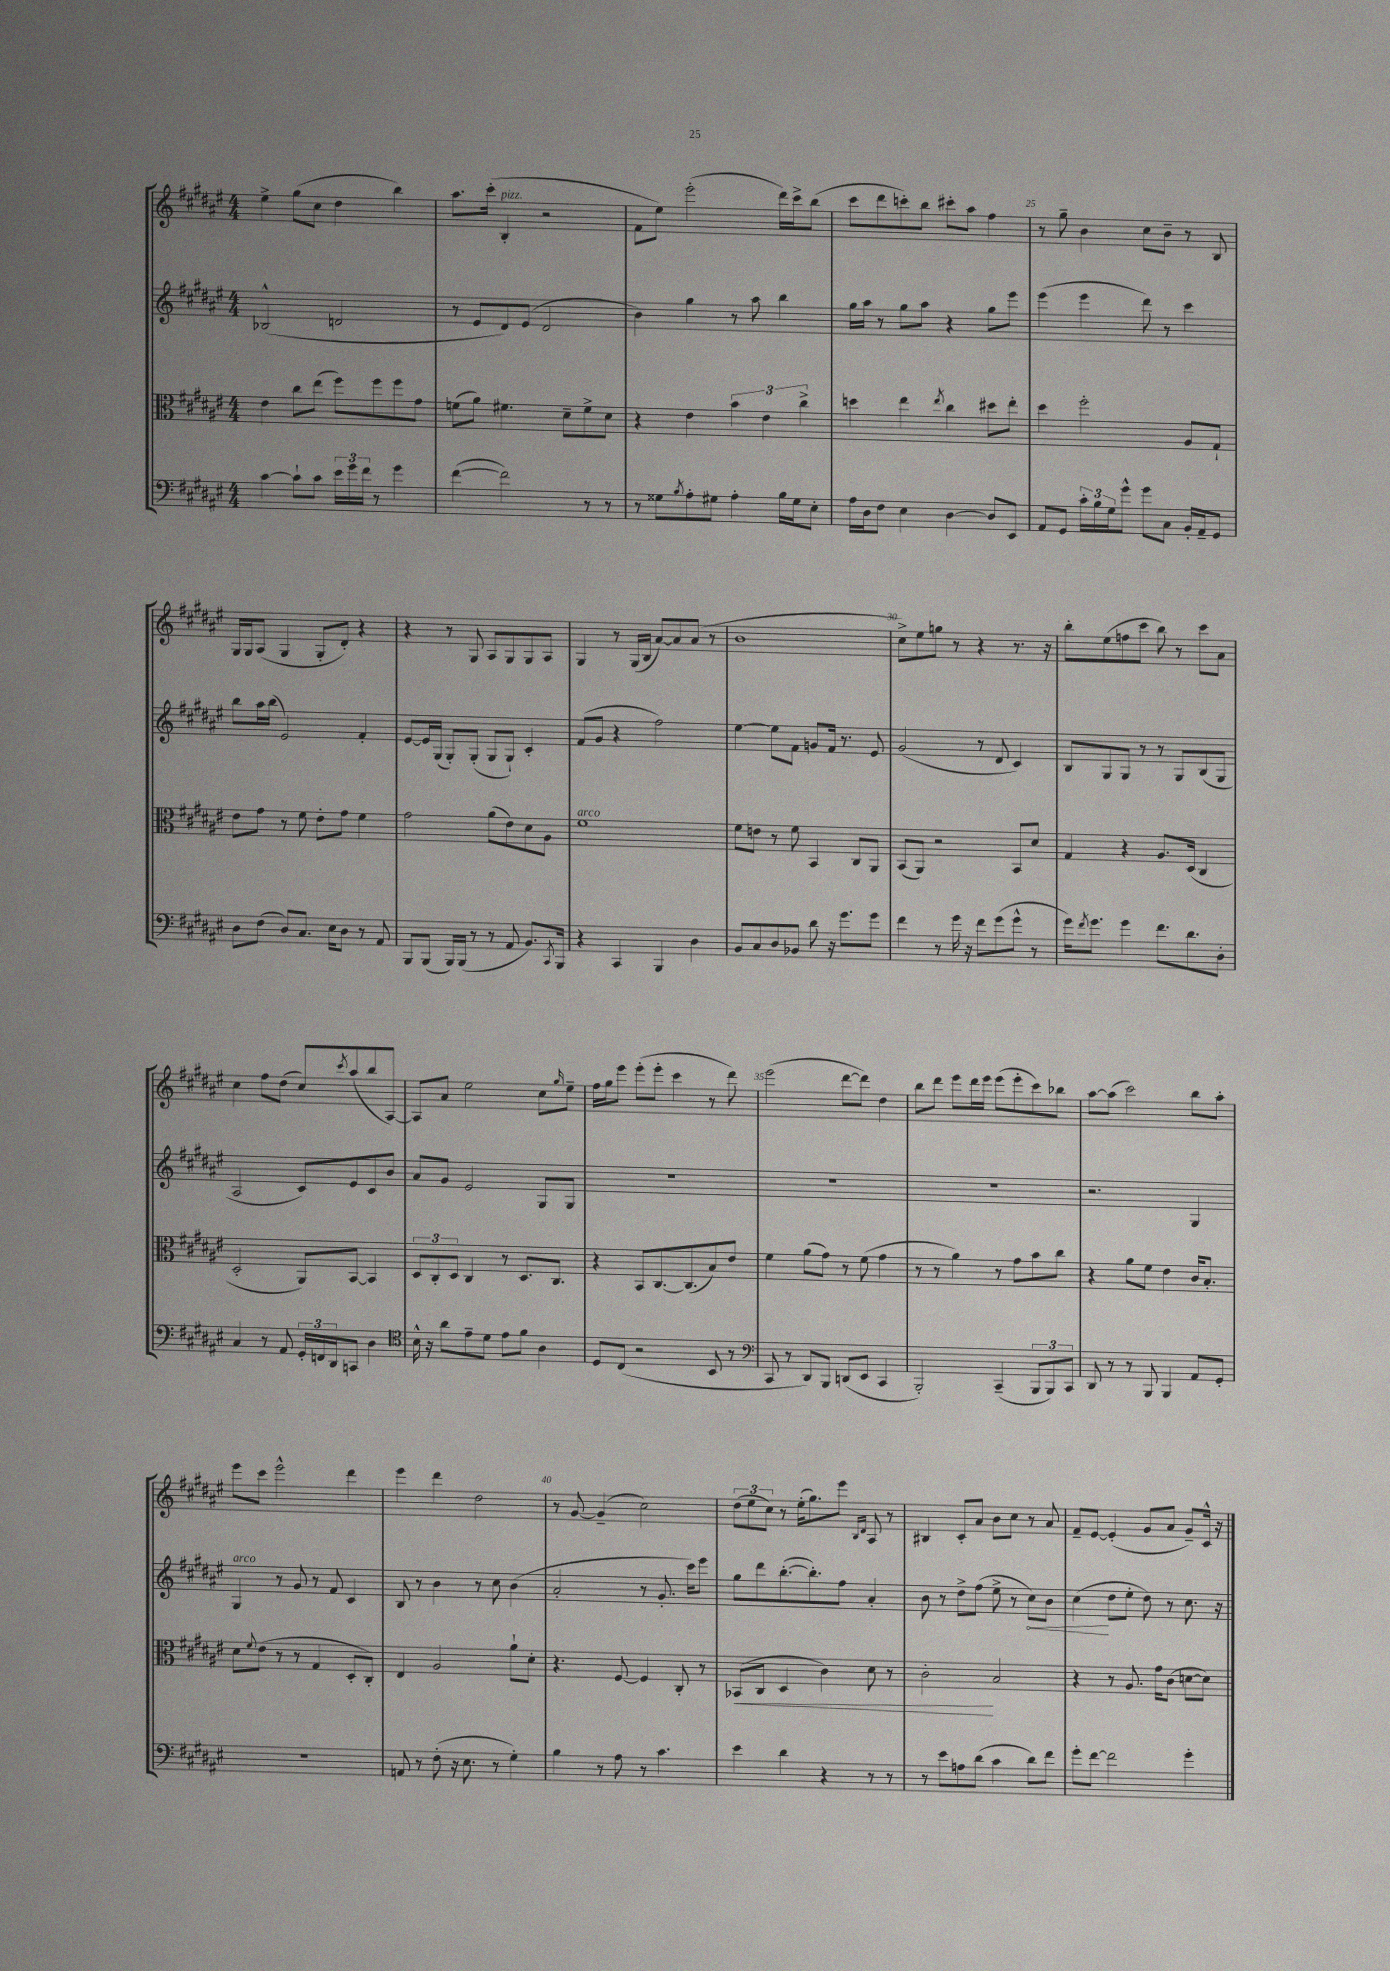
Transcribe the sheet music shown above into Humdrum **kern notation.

**kern	**kern	**kern	**kern
*staff4	*staff3	*staff2	*staff1
*clefF4	*clefC3	*clefG2	*clefG2
*k[f#c#g#d#a#e#]	*k[f#c#g#d#a#e#]	*k[f#c#g#d#a#e#]	*k[f#c#g#d#a#e#]
*M4/4	*M4/4	*M4/4	*M4/4
[4c#\	4e#\	(2B-^^/	4ee#^\
8c#`\]L	8cc#\L	.	(8gg#\L
8c#\J	(8ee#\J	.	8cc#\J
24e#\LL	8ff#\L)	2d/	4dd#\
24g#\	.	.	.
24f#\JJ	.	.	.
8r	8ff#\	.	.
4g#\	8ff#\	.	4bb\)
.	8g#\J	.	.
=	=	=	=
([4f#\	(8f\L	8r	8.aa#\L
.	8a#\J)	8e#/L	.
.	.	.	(16ccc#'\Jk
2f#\])	4.f#\	8d#/)	4B'/
.	.	(8e#/J	.
.	.	2d#/	2r
.	8d#~\L	.	.
8r	8f#^\	.	.
8r	8d#\J	.	.
=	=	=	=
8r	4r	4b\)	8f#\L
8G##\L	.	.	8ee#\J)
8qB/	.	.	.
8A#'\	4e#\	4gg#\	(2eee#'\
8G#\J	.	.	.
4A#'\	6b\	8r	.
.	.	8aa#\	.
.	6e#\	.	.
16B\LL	.	4bb\	16ddd#\LL)
16G#\J	.	.	16ccc#^\J
.	6cc#^\	.	.
8E#'\J	.	.	(8bb\J
=	=	=	=
16A#\LL	4dd\	16gg#\LL	8ccc#\L
16D#\J	.	16aa#\JJ	.
8F#\J	.	8r	8ddd#\
4E#\	4ee#\	8gg#\L	8ccc'\)
.	.	8aa#\J	8bb\J
.	8qee#/	.	.
[4D#\	4cc#\	4r	8ccc#'\L
.	.	.	8aa#\J
8D#/]L	8dd#\L	8gg#\L	4ff#\
8EE#/J	8ee#'\J	8eee#\J	.
=	=	=	=
8AA#/L	4dd#\	(4eee#\	8r
8GG#/J	.	.	8gg#~\
24c#'\LL	2ff#'\	4eee#\	4b\
24B\	.	.	.
24G#\J	.	.	.
8g#^^\J	.	.	.
8g#\L	.	8ddd#\)	8cc#\L
8C#\J	.	8r	8b~\J
16BB'/LL	8A#/L	4ccc#\	8r
16AA#~/J	.	.	.
8GG#/J	8G#`/J	.	8B/
=	=	=	=
8D#\L	8e#\L	8bb\L	16G#/LL
.	.	.	16G#/J
(8F#\J	8g#\J	16aa#\L	(8A#/J
.	.	(16bb\JJ	.
8D#/L)	8r	2e#/)	4G#/
8.C#/J	8f#\	.	.
.	8e#'\L	.	8G#'/L
16E#\LK	.	.	.
8D#\J	8g#\J	.	8d#'/J)
8r	4f#\	4f#'/	4r
8AA#/	.	.	.
=	=	=	=
8BBB/L	2g#\	[8e#/L	4r
(8BBB/J	.	16e#/]L	.
.	.	(16G#/JJ	.
16BBB/LL)	.	8G#'/L)	8r
(16BBB/JJ	.	.	.
8r	.	(8G#'/J	8G#/
8r	(8a#\L	8G#/L	8A#/L
8AA#/	8e#\)	8G#`/J)	8G#/
8.BB/L)	8d#\	4c#'/	8G#/
.	8A#\J	.	8A#/J
8qCC#/	.	.	.
16BBB/Jk	.	.	.
=	=	=	=
4r	1f#	(8f#/L	4G#/
.	.	8g#/J	.
4CC#/	.	4r	8r
.	.	.	(16G#/LL
.	.	.	16B/JJ
4BBB/	.	2ff#\)	[8a#/L)
.	.	.	8a#/]
4D#\	.	.	(8a#/J
.	.	.	8r
=	=	=	=
8BB/L	8f#\L	[4ee#\	1b
8C#/	8e\J	.	.
8D#/	8r	8ee#\]L	.
8BB-/J	8f#\	8f#\J	.
8d#\	4BB/	8g/L	.
16r	.	16f#/Jk	.
8.g#\L	.	8.r	.
.	8C#/L	.	.
8g#\J	8AA#/J	8e#/	.
=	=	=	=
4f#\	(8BB/L	(2g#/	8cc#^\L)
.	8AA#/J)	.	8ee#\
8r	2r	.	8gg\J
16g#\	.	.	8r
16r	.	.	.
8f#\L	.	8r	4r
(8g#\	.	8d#/	.
8g#^^\J	8BB/L	4c#/)	8.r
8r	8d#/J	.	.
.	.	.	16r
=	=	=	=
16g#\LK)	4G#/	8B/L	8bb'\L
8qf#/	.	.	.
8.g#\J	.	.	.
.	.	8G#/	(8ee#\
4g#\	4r	8G#/J	8ff\
.	.	8r	8ccc#\J
8.f#\L	8.A#/L	8r	8bb\)
.	.	8G#/L	8r
8.d#\	(16D#/Jk	.	.
.	4C#/	(8B/	8ccc#\L
8D#'\J	.	8G#/J	8a#\J
=	=	=	=
4C#/	2D#'/	2A#/	4cc#\
8r	.	.	8ff#\L
8AA#/	.	.	(8dd#\J
24GG#'/LL	8AA#/L)	8c#/L)	8cc#/L)
24FF/	.	.	.
24DD#/J	.	.	.
.	.	.	8qccc#/
8CC/J	[8BB/J	8e#/	(8aa#/
4D#\	4BB/]	8c#/	8bb/
.	.	8b/J	[8A#/J)
=	=	=	=
*clefC4	*	*	*
16B^^\	12D#/L	8a#/L	8A#/]L
16r	.	.	.
.	12C#'/	.	.
8a#\L	.	8g#/J	8a#/J
.	12D#/J	.	.
8e#~\	4C#/	2e#/	2ee#\
8d#\J	.	.	.
8e#\L	8r	.	.
8f#\J	8.D#/L	.	.
4A#\	.	8G#/L	8cc#\L
.	8.C#/J	.	.
.	.	.	16qqgg#/
.	.	8G#/J	8ee#~\J
=	=	=	=
8D#/L	4r	1r	16ff#\LL
.	.	.	16gg#\J
(8C#/J	.	.	8eee#\J
2r	8BB/L	.	(8eee#'\L
.	[8.C#/	.	8eee#'\J
.	.	.	4ccc#\
.	(8.C#/]	.	.
8BB/	8B/)	.	8r
8r	8e#/J	.	8ddd#\)
=	=	=	=
*clefF4	*	*	*
8CC#/	4f#\	1r	(2eee#\
8r	.	.	.
8DD#/L)	(8a#\L	.	.
8BBB/J	8g#\J)	.	.
(8DD/L	8r	.	[8ddd#\L
8EE#/J	(8f#\	.	8ddd#\]J)
4CC#/	4g#\	.	4dd#\
=	=	=	=
2BBB'/)	8r	1r	8bb\L
.	8r	.	8ddd#\J
.	4a#\)	.	8eee#\L
.	.	.	16ddd#\L
.	.	.	16eee#\JJ
(4CC#~/	8r	.	(8eee#\L
.	8g#\L	.	8eee#'\
12BBB/L	8b\	.	8ccc#\)
12BBB/)	.	.	.
.	8cc#\J	.	8bb-\J
12CC#/J	.	.	.
=	=	=	=
8DD#/	4r	2.r	[8aa#\L
8r	.	.	(8aa#\]J
8r	8a#\L	.	2ccc#\)
8BBB/	8f#\J	.	.
4BBB/	4e#\	.	.
8AA#/L	16c#/LK	4G#/	8bb\L
.	8.B'/J	.	.
8GG#'/J	.	.	8aa#'\J
=	=	=	=
1r	8d#\L	4G#/	8eee#\L
.	8qqf#/	.	.
.	(8e#\J	.	8ccc#\J
.	8r	8r	2eee#^^\
.	8r	8g#/	.
.	4G#/	8r	.
.	.	8f#/	.
.	8D#'/L	4c#/	4ddd#\
.	8C#'/J)	.	.
=	=	=	=
8AA/	4E#/	8B/	4eee#\
8r	.	8r	.
(8F#'\	2A#/	4b\	4ddd#\
16r	.	.	.
8.E#\	.	.	.
.	.	8r	2dd#\
8r	.	8cc#\	.
4G#'\)	8a#`\L	(4b\	.
.	8d#'\J	.	.
=	=	=	=
4B\	4.r	2a#'/	8r
.	.	.	[8g#/
8r	.	.	(4g#~/]
8A#\	[8F#/	.	.
8r	4F#/]	8r	2cc#\)
4.c#\	.	8.g#'/	.
.	8C#'/	.	.
.	.	16ccc#\LK)	.
.	8r	8eee#\J	.
=	=	=	=
4e#\	(8BB-/L	8gg#\L	(12dd#\L
.	.	.	12ee#\
.	8C#/J	8ddd#\	.
.	.	.	12cc#\J)
4d#\	4D#/	([8.bb'\	8r
.	.	.	(16ee#'\LK
.	.	8.bb'\])	8.gg#\)
4r	4c#\)	.	.
.	.	8ff#\J	8eee#\J
.	.	.	16qqB/LL
.	.	.	16qqd#/JJ
8r	8d#\	4a#'/	8A#/
8r	8r	.	8r
=	=	=	=
8r	2c#'\	8b\	4B#/
8e#\L	.	8r	.
8A\	.	8dd#^\L	8c#'/L
(8d#\J	.	(8ff#\J	8a#/J
4c#\	2B/	8ee#^\	8b\L
.	.	8r	8cc#\J
8d#\L)	.	8cc#\L)	8r
8f#\J	.	8b\J	8a#/
=	=	=	=
8g#'\L	4r	(4cc#\	8f#~/L
[8f#\J	.	.	[8e#/J
2f#\]	8r	8dd#\L	(4e#'/]
.	8.A#/	8ee#'\J	.
.	.	8dd#\)	8g#/L
.	16g#\LK	.	.
.	(8c#\J	8r	8a#/J
4g#'\	[8d\L	8.cc#\	8g#~/L)
.	8d\]J)	.	16c#^^/Jk
.	.	16r	16r
==	==	==	==
*-	*-	*-	*-
